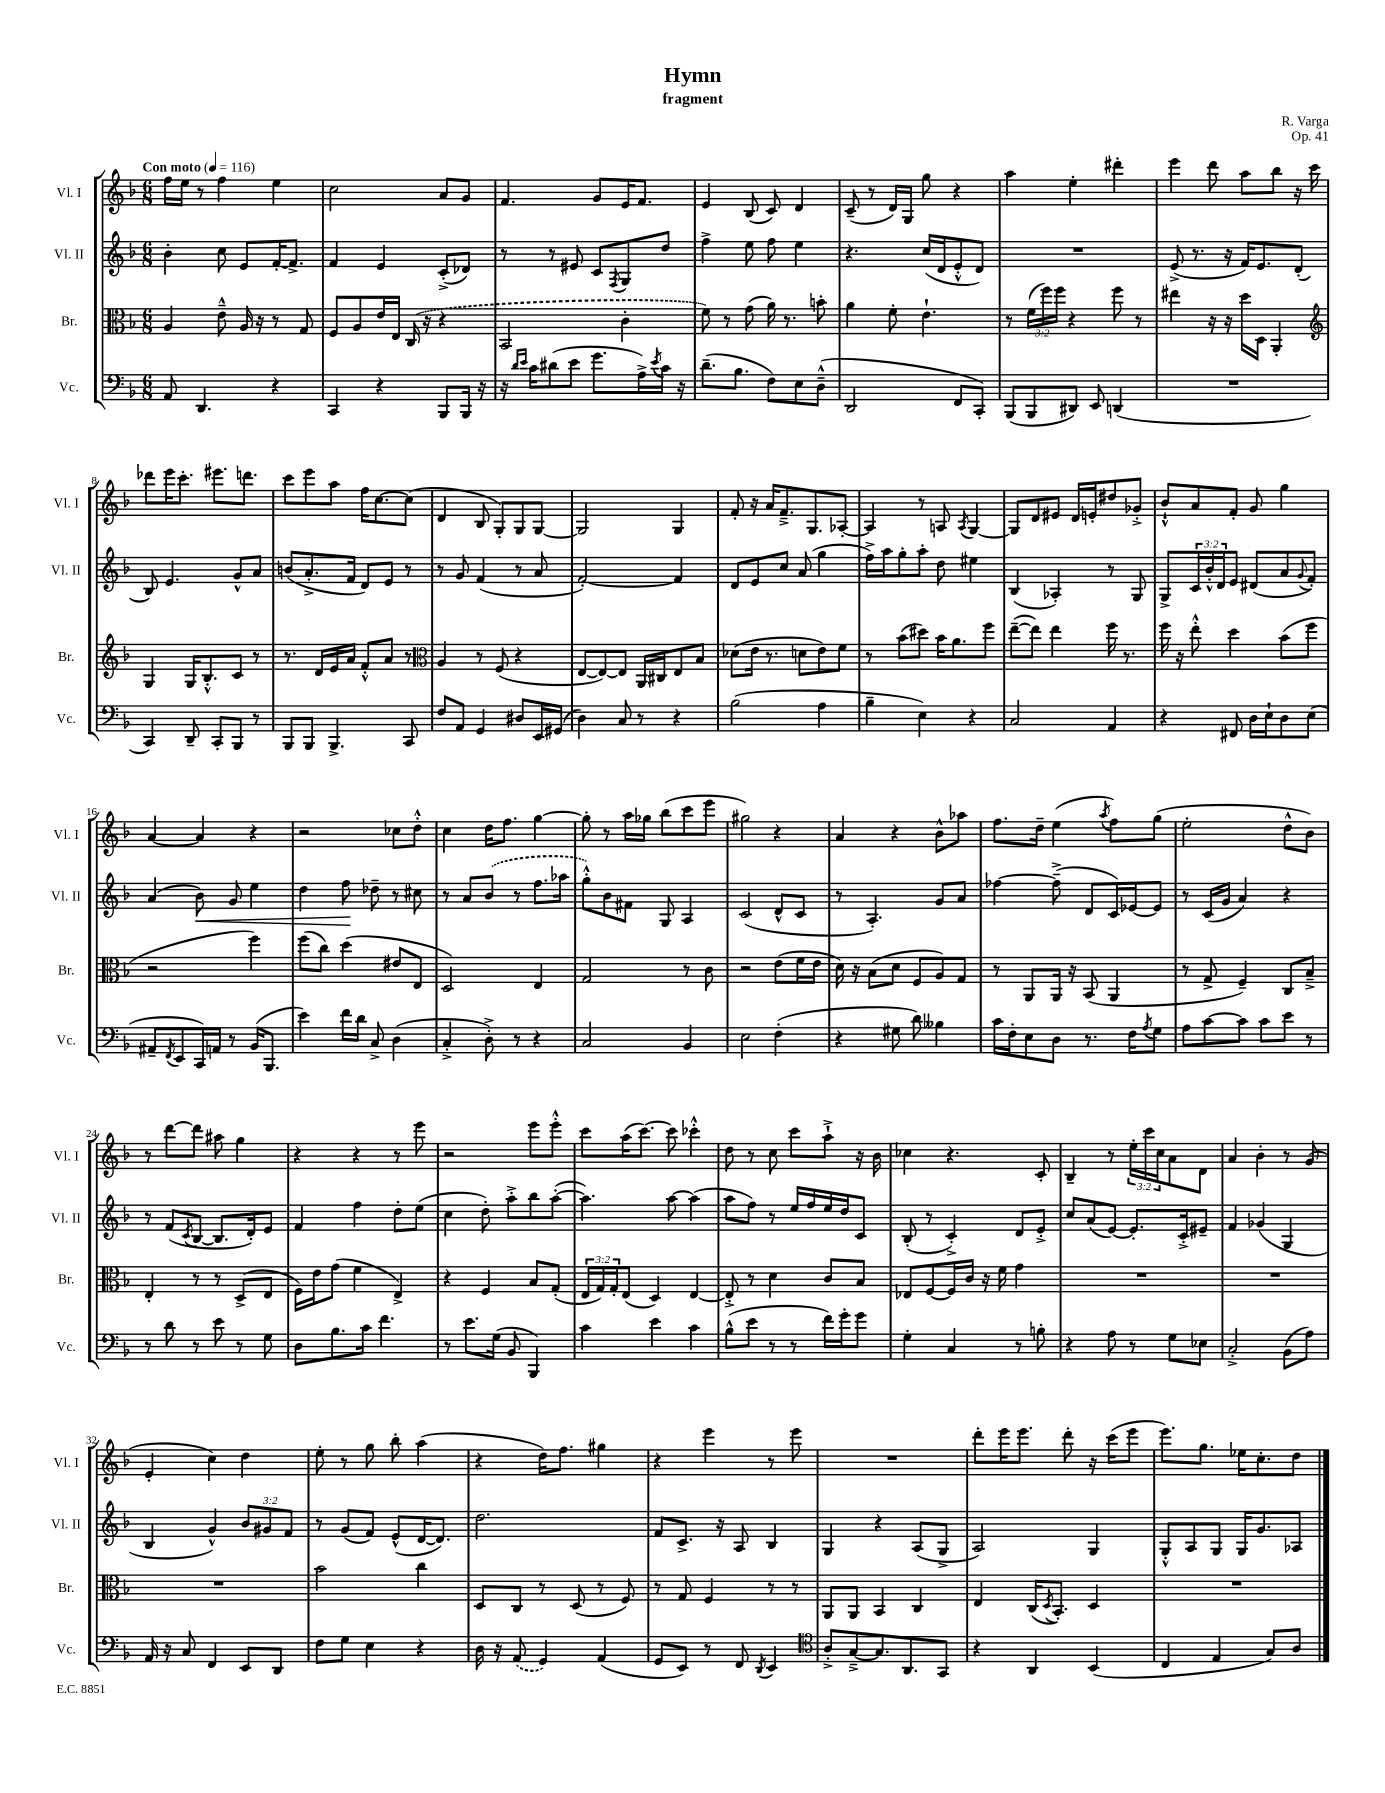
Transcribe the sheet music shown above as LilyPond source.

\header { title = "Hymn" composer = "R. Varga" subtitle = "fragment" opus = "Op. 41" }
<<
\new StaffGroup <<
\new Staff = "s0" \with { instrumentName = "Vl. I" shortInstrumentName = "Vl. I" } {
    \clef treble \key f \major \numericTimeSignature \time 6/8 \override Staff.TupletNumber.text = #tuplet-number::calc-fraction-text \tempo "Con moto" 4 = 116
    f''16 e''16 r8 f''4 e''4 |
    c''2 a'8 g'8 |
    f'4. g'8 e'16 f'8. |
    e'4 bes8( c'8) d'4 |
    c'8--( r8 d'16) g16 g''8 r4 |
    a''4 e''4-. dis'''4-. |
    e'''4 d'''8 a''8 bes''8 r16 c'''16 |
    des'''8 e'''16 c'''8.-. eis'''8. d'''8. |
    c'''8 e'''8 a''8 f''16 c''8.~ c''8( |
    d'4 bes8 g8-.) g8 g8~ |
    g2 g4 |
    f'8-. r16 a'16 f'8.---> g8. aes8~-. |
    aes4 r8 a8 \acciaccatura { a8 } g4~ |
    g8 d'8 eis'8 d'16 e'16-. dis''8 ges'8-.-> |
    bes'8-!-^ a'8 f'8-. g'8 g''4 |
    a'4~ a'4 r4 |
    r2 ces''8 d''8-.-^ |
    c''4 d''16 f''8. g''4~ |
    g''8-. r8 a''16 ges''16 bes''8( c'''8 e'''8 |
    gis''2) r4 |
    a'4 r4 bes'8-^ aes''8 |
    f''8. d''16-- e''4( \acciaccatura { a''8 } f''8) g''8( |
    e''2-. d''8-^ bes'8) |
    r8 d'''8~ d'''8 ais''8 g''4 |
    r4 r4 r8 e'''8 |
    r2 e'''8 e'''8-.-^ |
    c'''8 a''16( c'''8.~) c'''8 ces'''4-.-^ |
    d''8 r8 c''8 c'''8 a''8-!-> r16 bes'16 |
    ces''4 r4. c'8-. |
    bes4-- r8 \tuplet 3/2 { e''16-. c'''16 c''16 } a'8 d'8 |
    a'4 bes'4-. r8 g'8( |
    e'4-. c''4) d''4 |
    e''8-. r8 g''8 bes''8-. a''4( |
    r4 d''16) f''8. gis''4 |
    r4 e'''4 r8 e'''8 |
    R2. |
    d'''8-. e'''16 e'''8. d'''8-. r16 c'''16( e'''8 |
    e'''8.) g''8. ees''16 c''8.-. d''8 \bar "|." |
}
\new Staff = "s1" \with { instrumentName = "Vl. II" shortInstrumentName = "Vl. II" } {
    \clef treble \key f \major \numericTimeSignature \time 6/8 \override Staff.TupletNumber.text = #tuplet-number::calc-fraction-text
    bes'4-. c''8 e'8 f'16~-. f'8.-> |
    f'4 e'4 c'8-.->( des'8) |
    r8 r8 eis'8 c'8 \acciaccatura { f8 } g8 d''8 |
    f''4-> e''8 f''8 e''4 |
    r4. c''16( d'16 e'8-.-^ d'8) |
    R2. |
    e'8->( r8. r16 f'16) e'8. d'8-.( |
    bes8) e'4. g'8-^ a'8 |
    b'8( a'8.-.-> f'16 d'8) e'8 r8 |
    r8 g'8 f'4( r8 a'8 |
    f'2~-.) f'4 |
    d'8 e'8 c''8 a'8( g''4 |
    f''16->) a''16 g''8-. a''8-. d''8 eis''4 |
    bes4( aes4-.) r8 g8 |
    g8-> \tuplet 3/2 { c'16 bes'16-.-^ d'16 } e'8 dis'8( a'8 \appoggiatura { g'8 } f'8-.) |
    a'4( bes'8\<) g'8 e''4 |
    d''4 f''8\! des''8-- r8 cis''8 |
    r8 a'8 \once \slurDashed bes'8( r8 f''8. aes''16 |
    g''8-.-^) bes'8 fis'8 g8 a4 |
    c'2( d'8-^ c'8 |
    r8 a4.-.) g'8 a'8 |
    fes''4~ fes''8--->( d'8 c'16) ees'16~ ees'8 |
    r8 c'16( g'16 a'4) r4 |
    r8 f'8( \acciaccatura { c'8 } bes8~ bes8. d'16-.) e'8 |
    f'4 f''4 d''8-. e''8( |
    c''4 d''8-.) a''8-.-> bes''8 a''8~-.( |
    a''4.) a''8~ a''4( |
    a''8 f''8) r8 e''16 f''16 e''16 d''16 c'8 |
    bes8-.( r8 c'4-.->) d'8 e'8-.-> |
    c''8 a'8( e'8~) e'8.-. c'16-.-> eis'8-- |
    f'4 ges'4( g4 |
    bes4 g'4-^) \tuplet 3/2 { bes'8 gis'8 f'8 } |
    r8 g'8( f'8) e'8-^( d'16~ d'8.) |
    d''2. |
    f'8 c'8.-> r16 a8 bes4 |
    g4 r4 a8( g8-> |
    a2) g4 |
    g8-.-^ a8 g8 g16 g'8. aes8 \bar "|." |
}
\new Staff = "s2" \with { instrumentName = "Br." shortInstrumentName = "Br." } {
    \clef alto \key f \major \numericTimeSignature \time 6/8 \override Staff.TupletNumber.text = #tuplet-number::calc-fraction-text
    a4 e'8---^ a16 r16 r8 g8 |
    f8 a8 e'16 e16 \once \slurDashed c16( r16 r4 |
    bes,2 c'4-. |
    f'8) r8 g'8( a'16) r8. b'8-. |
    a'4 f'8-. e'4.-! |
    r8 \tuplet 3/2 { f'16( f''16) f''16 } r4 f''8 r8 |
    eis''4 r16 r16 d''16 d16 a,4-. |
    \clef treble g4 g16 bes8.-.-^ c'8 r8 |
    r8. d'16 e'16 a'16 f'8-.-^ a'8 r8 |
    \clef alto a4 r8 f8( r4 |
    e8~ e8~) e8 a,16 cis16 e8 bes8 |
    des'8( e'16 r8. d'8 e'8) f'8 |
    r8 bes'8( dis''8) bes'16 a'8. f''8 |
    e''8~--( e''8) e''4 f''16 r8. |
    f''16 r16 e''8-.-^ d''4 bes'8( f''8 |
    r2 f''4) |
    f''8( c''8) d''4( eis'8 e8 |
    d2) e4 |
    g2 r8 c'8 |
    r2 e'8( f'16 e'16 |
    d'16) r16 bes8( d'8 f8 a8) g8 |
    r8 a,8 a,16 r16 bes,8( a,4 |
    r8 g8-> f4--) c8 bes8---> |
    e4-. r8 r8 d8->( e8 |
    f16) e'16 g'8( f'4 e4->) |
    r4 f4 bes8 g8-.( |
    \tuplet 3/2 { e16 g16) g16-. } e8( d4) e4~ |
    e8-.-> r8 d'4 c'8 bes8 |
    ees8 f8~ f16 c'16 r16 f'16 g'4 |
    R2. |
    R2. |
    R2. |
    bes'2 c''4 |
    d8 c8 r8 d8( r8 f8) |
    r8 g8 f4 r8 r8 |
    a,8 a,8 bes,4 c4 |
    e4 c16( \acciaccatura { d8 } bes,8.-.) d4 |
    R2. \bar "|." |
}
\new Staff = "s3" \with { instrumentName = "Vc." shortInstrumentName = "Vc." } {
    \clef bass \key f \major \numericTimeSignature \time 6/8
    a,8 d,4. r4 |
    c,4 r4 bes,,8 bes,,16 r16 |
    r16 \grace { d'16 e'16 } c'16 dis'8( e'8 g'8. a16->) \acciaccatura { e'8 } c'16 r16 |
    d'8.--( bes8. f8) e8 d8---^( |
    d,2 f,8 c,8-.) |
    bes,,8( bes,,8 dis,8) e,8 d,4( |
    R2. |
    c,4) d,8-- c,8-. bes,,8 r8 |
    bes,,8 bes,,8 bes,,4.-> c,8 |
    f8 a,8 g,4 dis8 e,16 gis,16( |
    d4) c8 r8 r4 |
    bes2( a4 |
    bes4-- e4) r4 |
    c2 a,4 |
    r4 fis,8 d16 e16-! d8 e8( |
    ais,8-- \acciaccatura { f,8 } e,8 c,16) a,16 r8 bes,16( bes,,8. |
    e'4) f'16 d'16 c8-> d4( |
    c4-.-> d8-.->) r8 r4 |
    c2 bes,4 |
    e2 f4-.( |
    r4 gis8 d'8) beses4 |
    c'16 f16-. e8 d8 r8. f16 \acciaccatura { a8 } g8 |
    a8 c'8~ c'8 c'8 e'8 r8 |
    r8 d'8 r8 e'8 r8 g8 |
    d8 bes8. c'16 f'4. |
    r8 e'8. g16( bes,8 bes,,4) |
    c'4 e'4 c'4 |
    bes8-^( e'8 r8 r8 f'16) g'16-. g'8 |
    g4-. c4 r8 b8-. |
    r4 a8 r8 g8 ees8 |
    c2-.-> bes,8( a8) |
    a,16 r16 c8 f,4 e,8 d,8 |
    f8 g8 e4 r4 |
    d16 r16 \once \slurDashed a,8( g,4) a,4( |
    g,8 e,8) r8 f,8 \acciaccatura { d,8 } e,4 |
    \clef tenor a8-.-> g8~---> g8. a,8. g,8 |
    r4 a,4 bes,4( |
    c4 e4 g8) a8 \bar "|." |
}
>>
>>
